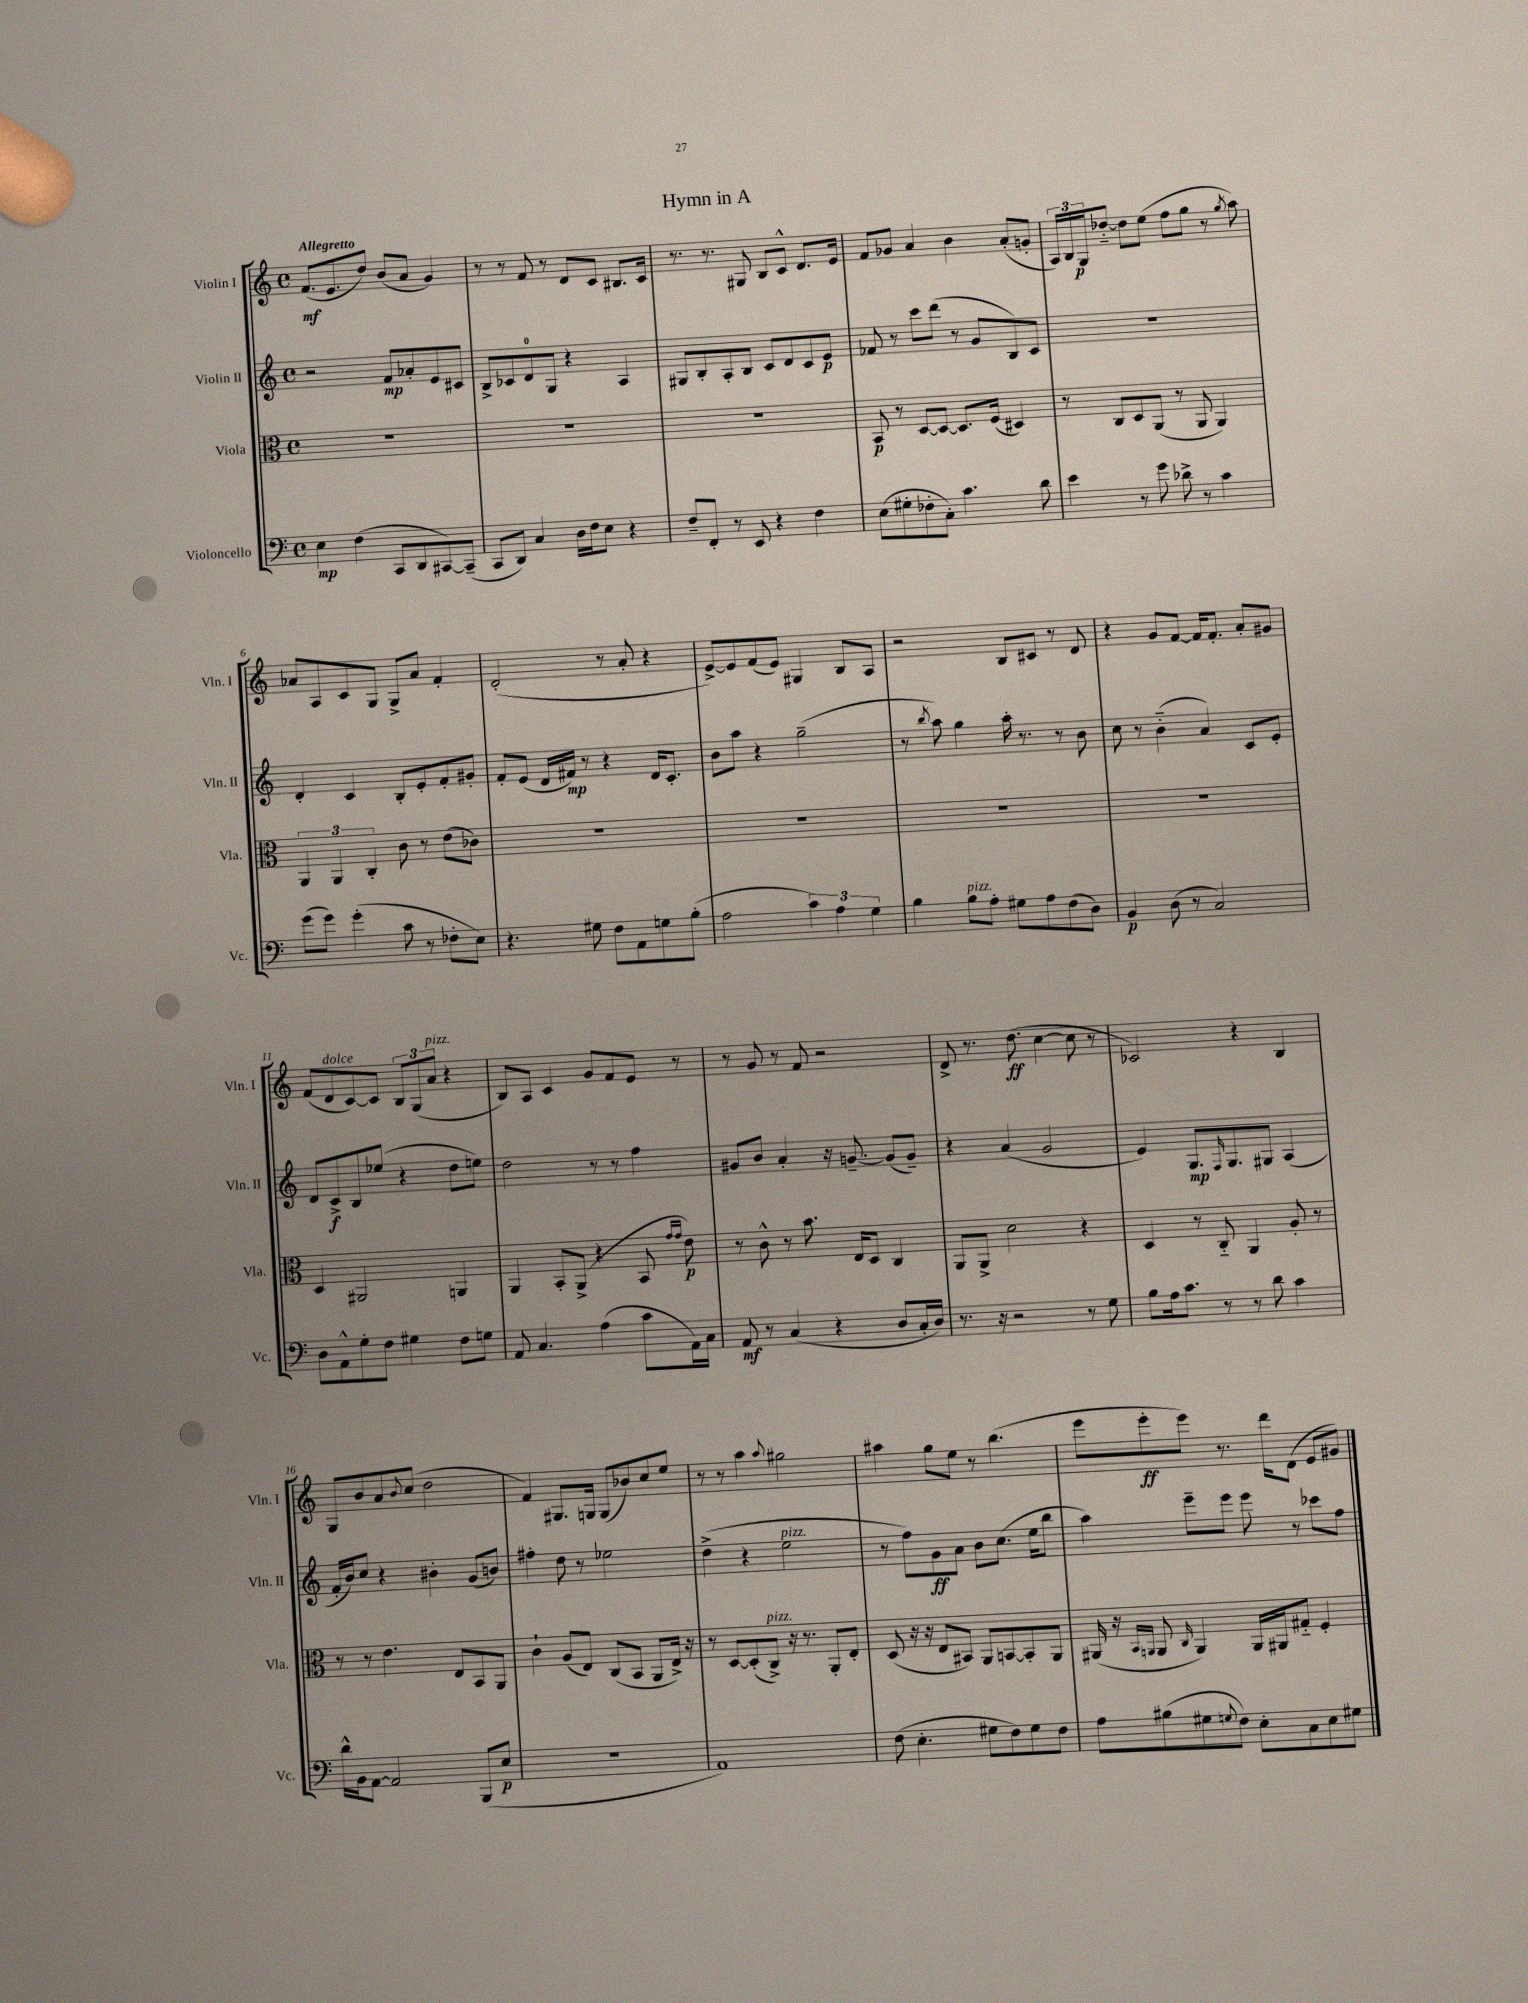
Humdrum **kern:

**kern	**kern	**kern	**kern
*staff4	*staff3	*staff2	*staff1
*clefF4	*clefC3	*clefG2	*clefG2
*k[]	*k[]	*k[]	*k[]
*M4/4	*M4/4	*M4/4	*M4/4
*met(c)	*met(c)	*met(c)	*met(c)
4E	1r	2r	(8.f
.	.	.	8.e
(4F	.	.	.
.	.	.	8dd)
8CC	.	8f	(8b
8DD	.	8a-'	8a
[8CC#)	.	8e	4g)
(8CC#~]	.	8c#	.
=	=	=	=
8CC	1r	8B^	8r
8DD)	.	8c-	8r
4C	.	8d	8f
.	.	8G	8r
16D	.	4r	8d
16F	.	.	.
8E	.	.	8c
4r	.	4A	8.B#
.	.	.	16c
=	=	=	=
8F~	1r	8G#	8.r
8FF'	.	8B'	.
.	.	.	8.r
8r	.	8A'	.
8EE	.	8B	8G#
4r	.	8c	8B
.	.	8d	8c^^
4F	.	8c	8.d
.	.	8e	.
.	.	.	16e
=	=	=	=
(8E	8BB	8f-	8f
8G#'	8r	8r	8g-
8F-'	[8D	8ccc	4a
8C')	8D_	(8ddd	.
4.c	8.D]	8r	4b
.	.	8g	.
.	(16F	.	.
.	4D#)	8B)	(8a'
8d	.	8c	8g'
=	=	=	=
4e	8r	1r	24A)
.	.	.	24B
.	.	.	24G
.	8C	.	[8dd-'~
8r	8D	.	8dd-]
8g	(8AA	.	(8ee
8d-^	8r	.	8ff
8r	8AA	.	8gg
4c	4AA)	.	8r
.	.	.	8qgg
.	.	.	8aa)
=	=	=	=
(8g	6AA	4d'	8a-
8g)	.	.	8A
.	6AA	.	.
(4g'	.	4c	8c
.	6C'	.	.
.	.	.	8G
8c	8c	8B'	8G^
8r	8r	8e'	8a-
8F-'	(8e	8f'	4f'
8E)	8c-)	8g#'	.
=	=	=	=
4.r	1r	8f'	(2d'
.	.	(8e	.
.	.	16d	.
.	.	16f#)	.
8G#	.	8r	.
8F	.	4r	8r
8AA	.	.	8a'
8G	.	16d	4r
.	.	8.c'	.
(8B'	.	.	.
=	=	=	=
2A	1r	8b	[8e^)
.	.	8aa	8e]
.	.	4r	(8f
.	.	.	8e)
6c)	.	(2gg~	4G#
6A	.	.	.
.	.	.	8B
6G	.	.	.
.	.	.	8A
=	=	=	=
4B	1r	8r	2r
.	.	8qbb	.
.	.	8aa)	.
8B	.	4gg	.
8A'	.	.	.
8G#	.	16aa'	8B
.	.	8.r	.
8A	.	.	8c#
(8F	.	8r	8r
8D)	.	8b	8d
=	=	=	=
4BB	1r	8cc	4r
.	.	8r	.
(8D	.	(4b'~	8g
8r	.	.	[8f
2C)	.	4a)	16f]
.	.	.	8.f'
.	.	8c	8a'
.	.	8e'	8g#
=	=	=	=
8D	4D	8d	(8f
8AA^^	.	8c^	8d
8G'	2AA#	8B	[8c)
8F	.	(8ee-	8c]
4G#	.	4r	12B
.	.	.	(12G
.	.	.	12a
8F	4AA	8dd	4r
8G	.	8ee)	.
=	=	=	=
8AA	4AA	2dd	8B)
4.C	.	.	8A
.	8BB'	.	4c
.	(8AA^	.	.
(4A	4r	8r	8g
.	.	8r	8f
8c	8BB	4ff	8e
.	16qqg	.	.
.	16qqg	.	.
16AA)	8e)	.	8r
16C	.	.	.
=	=	=	=
8AA	8r	8g#	8r
8r	8c^^	8b	8g
(4C	8r	4a'	8r
.	8.b	.	8f
4r	.	16r	2r
.	16E	[8.g~	.
.	8D	.	.
8D	4C	(8g]	.
16C'	.	8g~)	.
16D)	.	.	.
=	=	=	=
8.r	8AA	4r	8d^
.	8AA^	.	8.r
16r	.	.	.
2r	2d	(4a	.
.	.	.	(8.dd
.	.	2g	[4cc
8r	4r	.	8cc]
8G	.	.	8r
=	=	=	=
8B	4D	4e)	2c-)
16A	.	.	.
8.c	.	.	.
.	8r	8.G	.
8r	8C'~	.	.
.	.	16qqF	.
.	.	8.G	.
8r	4AA	.	4r
8d	.	8G#	.
4c	8A'	(4A	4B
.	8r	.	.
=	=	=	=
16d^^	8r	16f'	8G
16BB	.	16b)	.
[8AA	8r	8cc	8b
2AA]	4.e	4r	8a
.	.	.	8qqb
.	.	.	(8cc
.	.	4b#'	2dd
.	8E	.	.
(8BBB	8BB	(8g	.
8E	8AA	8b)	.
=	=	=	=
1r	4c`	4ff#'	4f)
.	(8A	8dd	8.G#
.	8E)	8r	.
.	.	.	16G
.	(8C	2ee-	(8G
.	8BB	.	8b-)
.	8AA	.	8cc
.	16E^)	.	8ee
.	16r	.	.
=	=	=	=
1AA)	8r	(4dd^	8r
.	[8D	.	8r
.	(8D']	4r	4aa
.	8C^)	.	.
.	.	.	8qqaa
.	16r	2ee	2gg#
.	8.r	.	.
.	8AA'	.	.
.	8E'	.	.
=	=	=	=
(8F	(8D	8r	4aa#
4.E'	16r	8ff)	.
.	16r	.	.
.	8E	8g	8gg
.	8BB#)	8a	8ee
8G#	8AA	8b	8r
8F)	[8BB	(8.cc	(4.bb
8G#	8BB']	.	.
.	.	16ee	.
8F	8AA	8bb	.
=	=	=	=
8A	(16AA#	4aa)	8eee
.	16r	.	.
.	16qqBB	.	.
.	16qqAA	.	.
(8B#	8AA	.	8eee'
.	16qqC	.	.
8G#	4AA)	8eee~	8eee)
8qqG	.	.	.
8F)	.	8eee	8.r
8E'	16AA	8eee	.
.	16AA#	.	16ddd
8C	8G#'~	8r	(8d
8E	4F'	8ccc-	8e
8G#	.	8ff	8g#)
==	==	==	==
*-	*-	*-	*-
